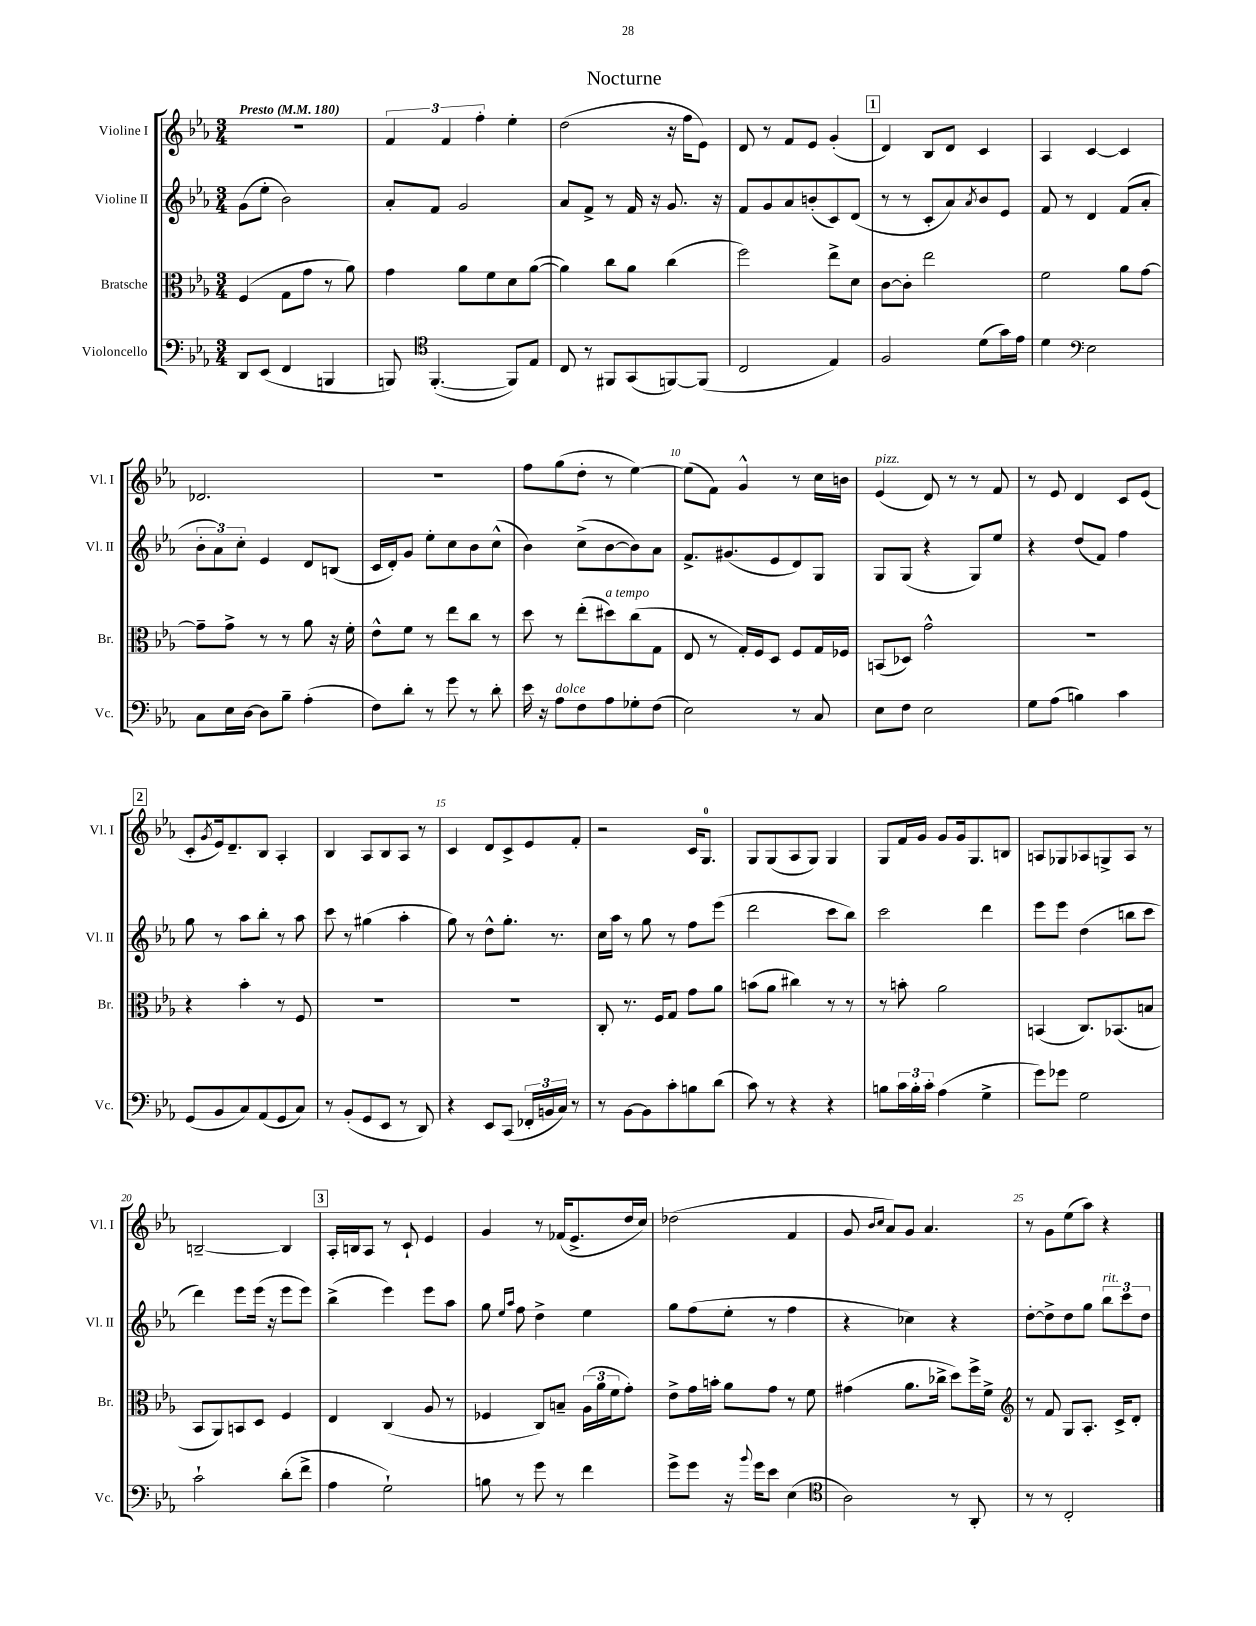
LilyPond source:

\header { title = "Nocturne" }
<<
\new StaffGroup <<
\new Staff = "s0" \with { instrumentName = "Violine I" shortInstrumentName = "Vl. I" } {
    \clef treble \key ees \major \numericTimeSignature \time 3/4 \tempo "Presto" 4 = 180
    R2. |
    \tuplet 3/2 { f'4 f'4 f''4-. } ees''4-. |
    d''2( r16 f''16 ees'8) |
    d'8 r8 f'8 ees'8 g'4-.( |
    \mark \markup { \box "1" } d'4) bes8 d'8 c'4 |
    aes4 c'4~ c'4 |
    des'2. |
    R2. |
    f''8 g''8( d''8-. r8 ees''4~) |
    ees''8( f'8) g'4-^ r8 c''16 b'16 |
    ees'4^\markup { \italic "pizz." }( d'8) r8 r8 f'8 |
    r8 ees'8 d'4 c'8 ees'8( |
    \mark \markup { \box "2" } c'8-. \acciaccatura { g'8 } ees'16) d'8.-- bes8 aes4-. |
    bes4 aes8 bes8 aes8 r8 |
    c'4 d'8 c'8-> ees'8 f'8-. |
    r2 c'16 g8.-0 |
    g8 g8( aes8 g8) g4 |
    g8 f'16 g'16 g'8 g'16 g8. b8 |
    a8 ges8 aes8 g8-> aes8 r8 |
    b2~-- b4 |
    \mark \markup { \box "3" } aes16-. b16 aes8 r8 c'8-! ees'4 |
    g'4 r8 fes'16( ees'8.-> d''16 c''16) |
    des''2( f'4 |
    g'8 \grace { bes'16 c''16 } aes'8) g'8 aes'4. |
    r8 g'8 ees''8( aes''8) r4 \bar "|." |
}
\new Staff = "s1" \with { instrumentName = "Violine II" shortInstrumentName = "Vl. II" } {
    \clef treble \key ees \major \numericTimeSignature \time 3/4
    g'8( ees''8-. bes'2) |
    aes'8-. f'8 g'2 |
    aes'8 f'8-> r8 f'16 r16 g'8. r16 |
    f'8 g'8 aes'8 b'8-.( c'8) d'8( |
    \mark \markup { \box "1" } r8 r8 c'8-. aes'8) \acciaccatura { aes'8 } bes'8 ees'8 |
    f'8 r8 d'4 f'8( aes'8-. |
    \tuplet 3/2 { bes'8-. aes'8) c''8-. } ees'4 d'8 b8( |
    c'16 d'16-.) g'8 ees''8-. c''8 bes'8 c''8-^( |
    bes'4) c''8->( bes'8~ bes'8) aes'8 |
    f'8.-> gis'8.( ees'8 d'8) g8 |
    g8 g8( r4 g8) ees''8 |
    r4 d''8( f'8) f''4 |
    \mark \markup { \box "2" } g''8 r8 aes''8 bes''8-. r8 aes''8 |
    c'''8 r8 gis''4( aes''4-. |
    g''8) r8 d''8-^ g''8.-. r8. |
    c''16 aes''16 r8 g''8 r8 f''8 ees'''8( |
    d'''2 c'''8 bes''8) |
    c'''2 d'''4 |
    ees'''8 ees'''8 d''4( b''8 c'''8 |
    d'''4) ees'''8 ees'''16( r16 ees'''8 ees'''8) |
    \mark \markup { \box "3" } bes''4->( ees'''4) ees'''8 aes''8 |
    g''8 \grace { ees''16 aes''16 } f''8 d''4-> ees''4 |
    g''8 f''8( ees''8-. r8 f''4 |
    r4 ces''4) r4 |
    d''8~-. d''8-> d''8 g''8 \tuplet 3/2 { bes''8^\markup { \italic "rit." } c'''8 d''8 } \bar "|." |
}
\new Staff = "s2" \with { instrumentName = "Bratsche" shortInstrumentName = "Br." } {
    \clef alto \key ees \major \numericTimeSignature \time 3/4
    f4( g8 g'8 r8 aes'8) |
    g'4 aes'8 f'8 d'8 aes'8~( |
    aes'4) c''8 aes'8 c''4( |
    f''2) ees''8-> d'8 |
    \mark \markup { \box "1" } c'8~ c'8-. ees''2 |
    f'2 aes'8 g'8~ |
    g'8-- g'8-> r8 r8 aes'8 r16 f'16-. |
    ees'8-^ f'8 r8 ees''8 c''8 r8 |
    d''8 r8 ees''8-.( dis''8^\markup { \italic "a tempo" }) c''8( g8 |
    ees8 r8 g16-.) f16 d8 f8 g16 fes16 |
    b,8( des8) g'2-^ |
    R2. |
    \mark \markup { \box "2" } r4 bes'4-. r8 f8 |
    R2. |
    R2. |
    c8-. r8. f16 g8 g'8 aes'8 |
    b'8( aes'8 cis''4) r8 r8 |
    r8 b'8-. aes'2 |
    b,4( c8.) bes,8.( b8 |
    bes,8 aes,8) b,8 d8 f4 |
    \mark \markup { \box "3" } ees4 c4( aes8 r8 |
    fes4 c8) b8-- \tuplet 3/2 { aes16( aes'16 f'16 } g'8-.) |
    ees'8-> g'16 b'16-. aes'8 g'8 r8 f'8 |
    gis'4( aes'8. ces''16-> d''8) f''16-> f'16-> |
    \clef treble r8 f'8 g8 aes8.-. c'16-> d'8-. \bar "|." |
}
\new Staff = "s3" \with { instrumentName = "Violoncello" shortInstrumentName = "Vc." } {
    \clef bass \key ees \major \numericTimeSignature \time 3/4
    d,8 ees,8( f,4 b,,4 |
    b,,8) \clef tenor f,4.~-.( f,8) ees8 |
    c8 r8 fis,8 g,8( f,8~) f,8( |
    c2 ees4) |
    \mark \markup { \box "1" } f2 d'8( g'16) ees'16 |
    d'4 \clef bass ees2 |
    c8 ees16 d16~ d8 bes8-- aes4-.( |
    f8) d'8-. r8 g'8 r8 d'8-. |
    ees'16 r16 aes8^\markup { \italic "dolce" } f8 aes8 ges8-. f8( |
    ees2) r8 c8 |
    ees8 f8 ees2 |
    g8 aes8( b4) c'4 |
    \mark \markup { \box "2" } g,8( bes,8 c8) aes,8( g,8 c8) |
    r8 bes,8-.( g,8 ees,8 r8 d,8) |
    r4 ees,8 c,8( \tuplet 3/2 { fes,16-. b,16 c16) } r8 |
    r8 bes,8~ bes,8 c'8-. b8 d'8( |
    c'8) r8 r4 r4 |
    b8 \tuplet 3/2 { c'16 b16-. c'16-. } aes4( g4-> |
    g'8) ges'8 g2 |
    c'2-! d'8-.( f'8-> |
    \mark \markup { \box "3" } aes4 g2-!) |
    b8 r8 g'8 r8 f'4 |
    g'8-> g'8 r16 \appoggiatura { bes'8 } g'16 ees'8 ees4( |
    \clef tenor aes2) r8 aes,8-. |
    r8 r8 c2-. \bar "|." |
}
>>
>>
\layout { \context { \Score \override BarNumber.break-visibility = ##(#f #t #t) barNumberVisibility = #(every-nth-bar-number-visible 5) } }
